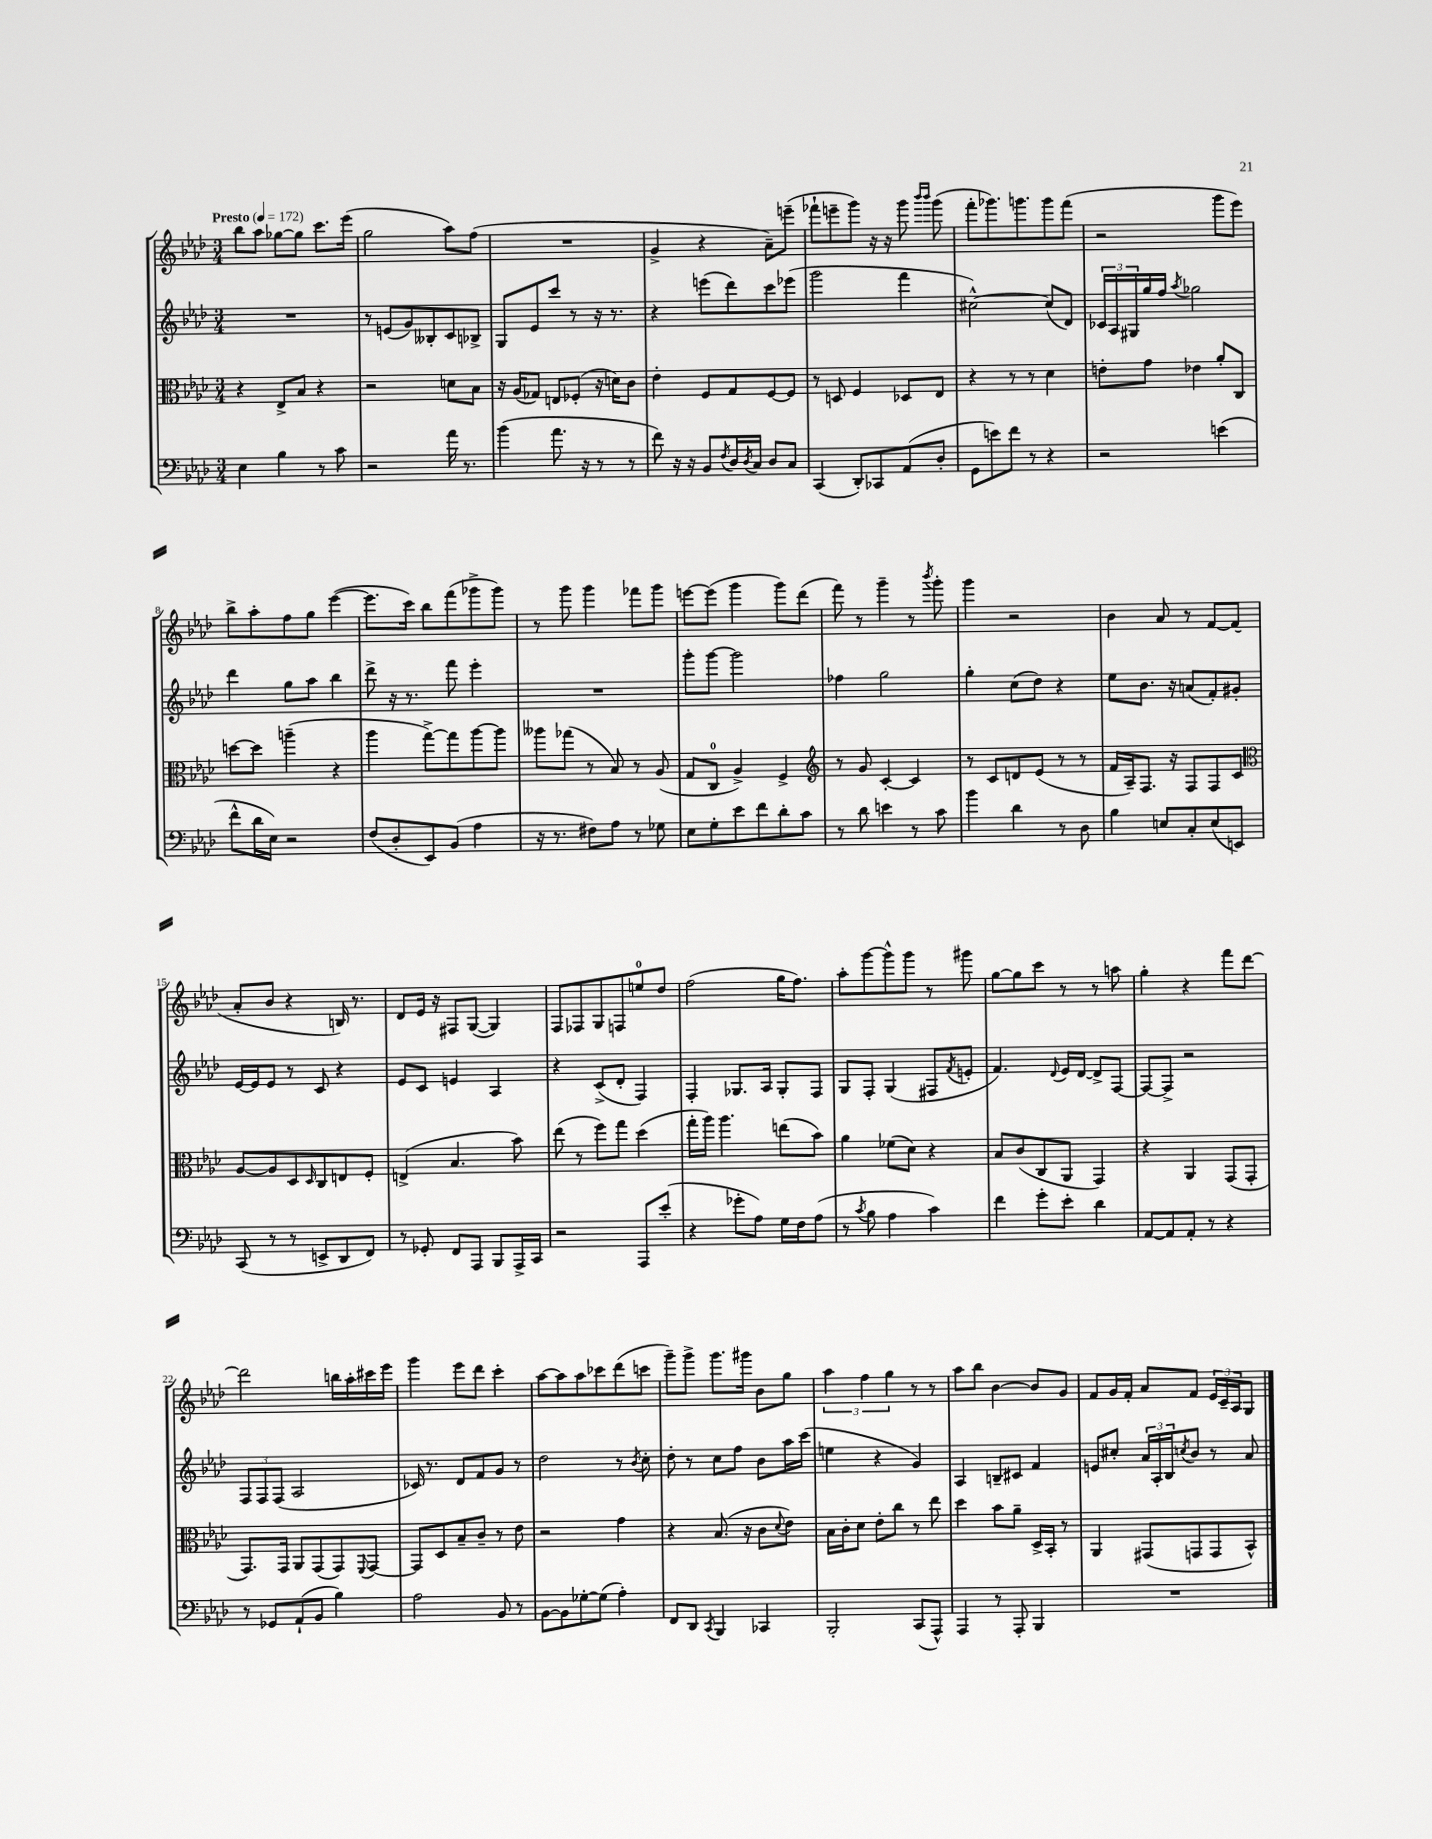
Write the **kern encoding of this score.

**kern	**kern	**kern	**kern
*part4	*part3	*part2	*part1
*staff4	*staff3	*staff2	*staff1
*clefF4	*clefC3	*clefG2	*clefG2
*k[b-e-a-d-]	*k[b-e-a-d-]	*k[b-e-a-d-]	*k[b-e-a-d-]
*M3/4	*M3/4	*M3/4	*M3/4
*MM172	*MM172	*MM172	*MM172
=1	=1	=1	=1
!	!	!	!LO:TX:a:B:t=Presto
4E-\	4r	2.r	8bb-\L
.	.	.	8aa-\J
4B-\	8E-^/L	.	[8gg-X\L
.	8B-/J	.	8gg-\J]
8r	4r	.	8.ccc\L
8c\	.	.	.
.	.	.	(16eee-\Jk
=2	=2	=2	=2
2r	2r	8r	2gg\
.	.	(8en/L	.
.	.	8g/)	.
.	.	8B--X'/	.
16a-\	8dn\L	8c/	8aa-\L)
8.r	.	.	.
.	8B-\J	8B-X^/J	(8ff\J
=3	=3	=3	=3
(4b-\	16r	8G/L	2.r
.	(16A-/KL	.	.
.	8G-X/J)	8e-/	.
8.a-\	8En/L	8ccc/J	.
.	(8F-X'/J	8r	.
16r	.	.	.
8r	16r	16r	.
.	16dn\KL)	8.r	.
8r	8c\J	.	.
=4	=4	=4	=4
8f\)	4e-'\	4r	4g^/
16r	.	.	.
16r	.	.	.
8BB-/L	8F/L	(8eeen\L	4r
8qF/	.	.	.
16D-/L	8G/	8ddd-\)	.
8qD-/	.	.	.
16C/JJ	.	.	.
8D-/L	[8F/	8ccc\	8a-~\L)
8C/J	8F/J]	(8eee-X\J	(8eeen~\J
=5	=5	=5	=5
(4CC/	8r	2ggg\	8fff-X`\L
.	8Dn/	.	8eeen~\
8DD-'/L)	4F/	.	8ggg\J)
8CC-X/	.	.	16r
.	.	.	16r
(8AA-/	8D-X/L	4fff\	8ggg\
.	.	.	16qqbbb-/LL
.	.	.	16qqbbb-/JJ
8D-'/J	8E-/J	.	(8ggg\
=6	=6	=6	=6
8GG\L	4r	[2cc#X^^\)	8fff'\L
8en\)	.	.	8.ggg-X\)
8f\J	8r	.	.
.	.	.	8.gggn\
8r	8r	.	.
4r	4d-\	(8cc#/L]	8ggg\
.	.	8d-/J)	(8fff\J
=7	=7	=7	=7
2r	8en'\L	24c-X/LL	2r
.	.	24A-/	.
.	.	24G#X/	.
.	8g\J	16gg/	.
.	.	16ff/JJ	.
.	.	8qaa-/	.
.	4e-X\	2gg-X\	.
(4en\	8a-'/L	.	8ggg\L
.	8C/J	.	8eee-\J)
!!LO:LB:g=z
=8	=8	=8	=8
8f^^\L	[8ddn\L	4ddd-\	8bb-^\L
16d-\L	8dd\J]	.	8aa-'\
16E-\JJ)	.	.	.
2r	(4aan~\	8gg\L	8ff\
.	.	8aa-\J	8gg\J
.	4r	4bb-\	([4eee-\
=9	=9	=9	=9
(8F/L	4aa-\	8ddd-^\	8.eee-\L]
8D-'/	.	16r	.
.	.	8.r	16ccc\Jk)
8EE-/)	[8gg^\L)	.	8bb-\L
(8BB-/J	8gg\]	8fff\	(8fff\
4A-\	[8aa-\	4eee-'\	8ggg-X^\
.	8aa-\J]	.	8ggg-\J)
=10	=10	=10	=10
16r	8aa--X\L	2.r	8r
8.r	.	.	.
.	(8gg-X\J	.	8ggg\
8F#X\L)	8r	.	4ggg\
8A-\J	8B-/)	.	.
8r	8r	.	8fff-X\L
8G-X\	(8A-/	.	8ggg\J
=11	=11	=11	=11
8E-\L	8G/L	8ggg'\L	[8eeen\L
8G'\	8C/J	[8ggg\J	(8eee\J]
8e-\	4A-^/)	2ggg\]	4ggg\
8f\	.	.	.
8d-'\	4F^/	.	8ggg\L)
8c\J	.	.	(8ddd-\J
=12	=12	=12	=12
*	*clefG2	*	*
8r	8r	4ff-X\	8fff\)
8d-\	8g/	.	8r
4en\	[4c'/	2gg\	4ggg~\
8r	4c/]	.	8r
.	.	.	8qbbb-/
8c\	.	.	8ggg'\
=13	=13	=13	=13
4b-\	8r	4gg'\	4ggg\
.	8c/L	.	.
4d-\	8dn/	(8cc\L	2r
.	(8e-/J	8dd-\J)	.
8r	8r	4r	.
8D-\	8r	.	.
=14	=14	=14	=14
4B-\	16f/LL	8ee-\L	4b-\
.	16A-~/J)	.	.
.	8.F/J	8.b-\J	.
8En/L	.	.	8a-/
.	16r	16r	.
8C'/	8F/L	(8an/L	8r
(8E/	8F/	8f'/)	[8f/L
8EEn/J)	8c/J	8g#X'/J	(8f/J]
!!LO:LB:g=z
=15	=15	=15	=15
*	*clefC3	*	*
(8CC/	[8A-/L	[16e-/LL	8a-'/L
.	.	16e-/J]	.
8r	8A-/]	8e-/J	8b-/J
8r	8D-/	8r	4r
.	16qqD-/	.	.
8EEn^/L	8C/	8c/	.
8DD-/	8En/	4r	16Bn/)
.	.	.	8.r
8FF/J)	8F'/J	.	.
=16	=16	=16	=16
8r	(4En^/	8e-/L	8d-/L
8GG-X'/	.	8c/J	16e-/Jk
.	.	.	16r
8FF/L	4.B-/	4en/	8F#X/L
8AAA-/J	.	.	([8G/J
8BBB-/L	.	4A-/	4G/])
16AAA-^/L	8b-\)	.	.
16CC/JJ	.	.	.
=17	=17	=17	=17
2r	(8ee-\	4r	8F/L
.	8r	.	8F-X/
.	8ff\L)	(8c^/L	8G/
.	8gg\J	8d-'/J	8Fn/
8AAA-/L	(4dd-\	4F/)	8een/
(8e-'/J	.	.	8dd-/J
=18	=18	=18	=18
4r	16gg'\LL	4F'/	(2ff\
.	16aa-\JJ)	.	.
.	4.aa-\	.	.
8g-X'\L	.	8.G-X/L	.
8A-\J)	.	.	.
.	.	16A-/Jk	.
16G\LL	(8een\L	8G-'/L	16gg\KL
16F\J	.	.	8.ff\J)
(8A-\J	8b-\J)	8F/J	.
=19	=19	=19	=19
8r	4a-\	8G/L	8aa-'\L
8qc/	.	.	.
8B-\	.	8F'/J	[8ggg\
4A-\	(8f-X\L	(4G/	8ggg^^\]
.	8d-\J)	.	8ggg\J
4c\)	4r	8F#X/L	8r
.	.	8qf/	.
.	.	8en'/J	8ggg#X\
=20	=20	=20	=20
4f\	8B-/L	4.f/)	[8gg\L
.	(8c/	.	8gg\]
8g'\L	8C/	.	8ccc\J
.	.	8qqd-/	.
8e-'\J	8AA-/J	16e-/LL	8r
.	.	[16d-/JJ	.
4d-\	4GG/)	8d-^/L]	8r
.	.	[8F/J	8aan\
=21	=21	=21	=21
[8AA-/L	4r	8F/L_	4gg'\
8AA-/]	.	8F^/J]	.
8AA-'/J	4AA-/	2r	4r
8r	.	.	.
4r	(8GG/L	.	8fff\L
.	8GG'/J	.	[8ddd-\J
!!LO:LB:g=z
=22	=22	=22	=22
8r	8.GG/L)	12F/L	2ddd-\]
.	.	12F/	.
8GG-X/L	.	.	.
.	.	(12F/J	.
.	16GG/Jk	.	.
(8AA-`/	8AA-/L	2A-/	.
8BB-/J	(8GG/	.	.
4B-\)	8GG/)	.	16bbn\LL
.	.	.	16aa-'\
.	8qqFF/	.	.
.	[8GG/J	.	16ccc#X\
.	.	.	16eee-\JJ
=23	=23	=23	=23
2A-\	8GG/L]	16c-X/)	4ggg\
.	.	8.r	.
.	8D-/	.	.
.	8B-~/	8d-/L	8eee-\L
.	8c~/J	8f/	8ddd-\J
8BB-/	8r	8g/J	4ccc'\
8r	8e-\	8r	.
=24	=24	=24	=24
[8BB-\L	2r	2dd-\	[8aa-\L
8BB-\]	.	.	8aa-\]
[8G-X'\	.	.	8aa-\
(8G-\J]	.	.	8ccc-X\
4A-'\)	4g\	8r	(8ddd-\
.	.	8qb-/	.
.	.	8cc'\	8cccn\J
=25	=25	=25	=25
8FF/L	4r	8dd-'\	8ggg~\L)
8DD-/J	.	8r	8ggg^\J
8qCC/	.	.	.
4BBB-/	(8.B-/	8cc\L	8.ggg\L
.	.	8ff\J	.
.	16r	.	16ggg#X\Jk
4CC-X/	8c\L	8b-\L	8b-\L
.	8qqd-/	.	.
.	8e-\J)	16aa-\L	8gg\J
.	.	(16ccc\JJ	.
=26	=26	=26	=26
2BBB-'/	16B-\LL	4een\	6aa-\
.	16c'\J	.	.
.	8d-\J	.	.
.	.	.	6ff\
.	8e-'\L	4r	.
.	.	.	6gg\
.	8cc\J	.	.
(8CC/L	8r	4g/)	8r
8AAA-^^/J)	8ee-\	.	8r
=27	=27	=27	=27
4AAA-/	4dd-\	4A-/	8aa-\L
.	.	.	8bb-\J
8r	8b-\L	8Bn~/L	[4b-\
8AAA-'/	8a-~\J	8c#X/J	.
4BBB-/	16D-^/LL	4f/	8b-/L]
.	16BB-'/JJ	.	.
.	8r	.	8g/J
=28	=28	=28	=28
2.r	4AA-/	8en/L	8f/L
.	.	8cc#X'/J	16g/L
.	.	.	16f'/JJ
.	(8GG#X/L	24a-/LL	8a-/L
.	.	24A-'/	.
.	.	24B-/J	.
.	.	8qccn/	.
.	8GGn/	8b-/J	8f/J
.	8GG/	8r	24e-/LL
.	.	.	24c~/
.	.	.	24A-/J
.	8BB-^^/J)	8a-/	8G/J
==	==	==	==
*-	*-	*-	*-
